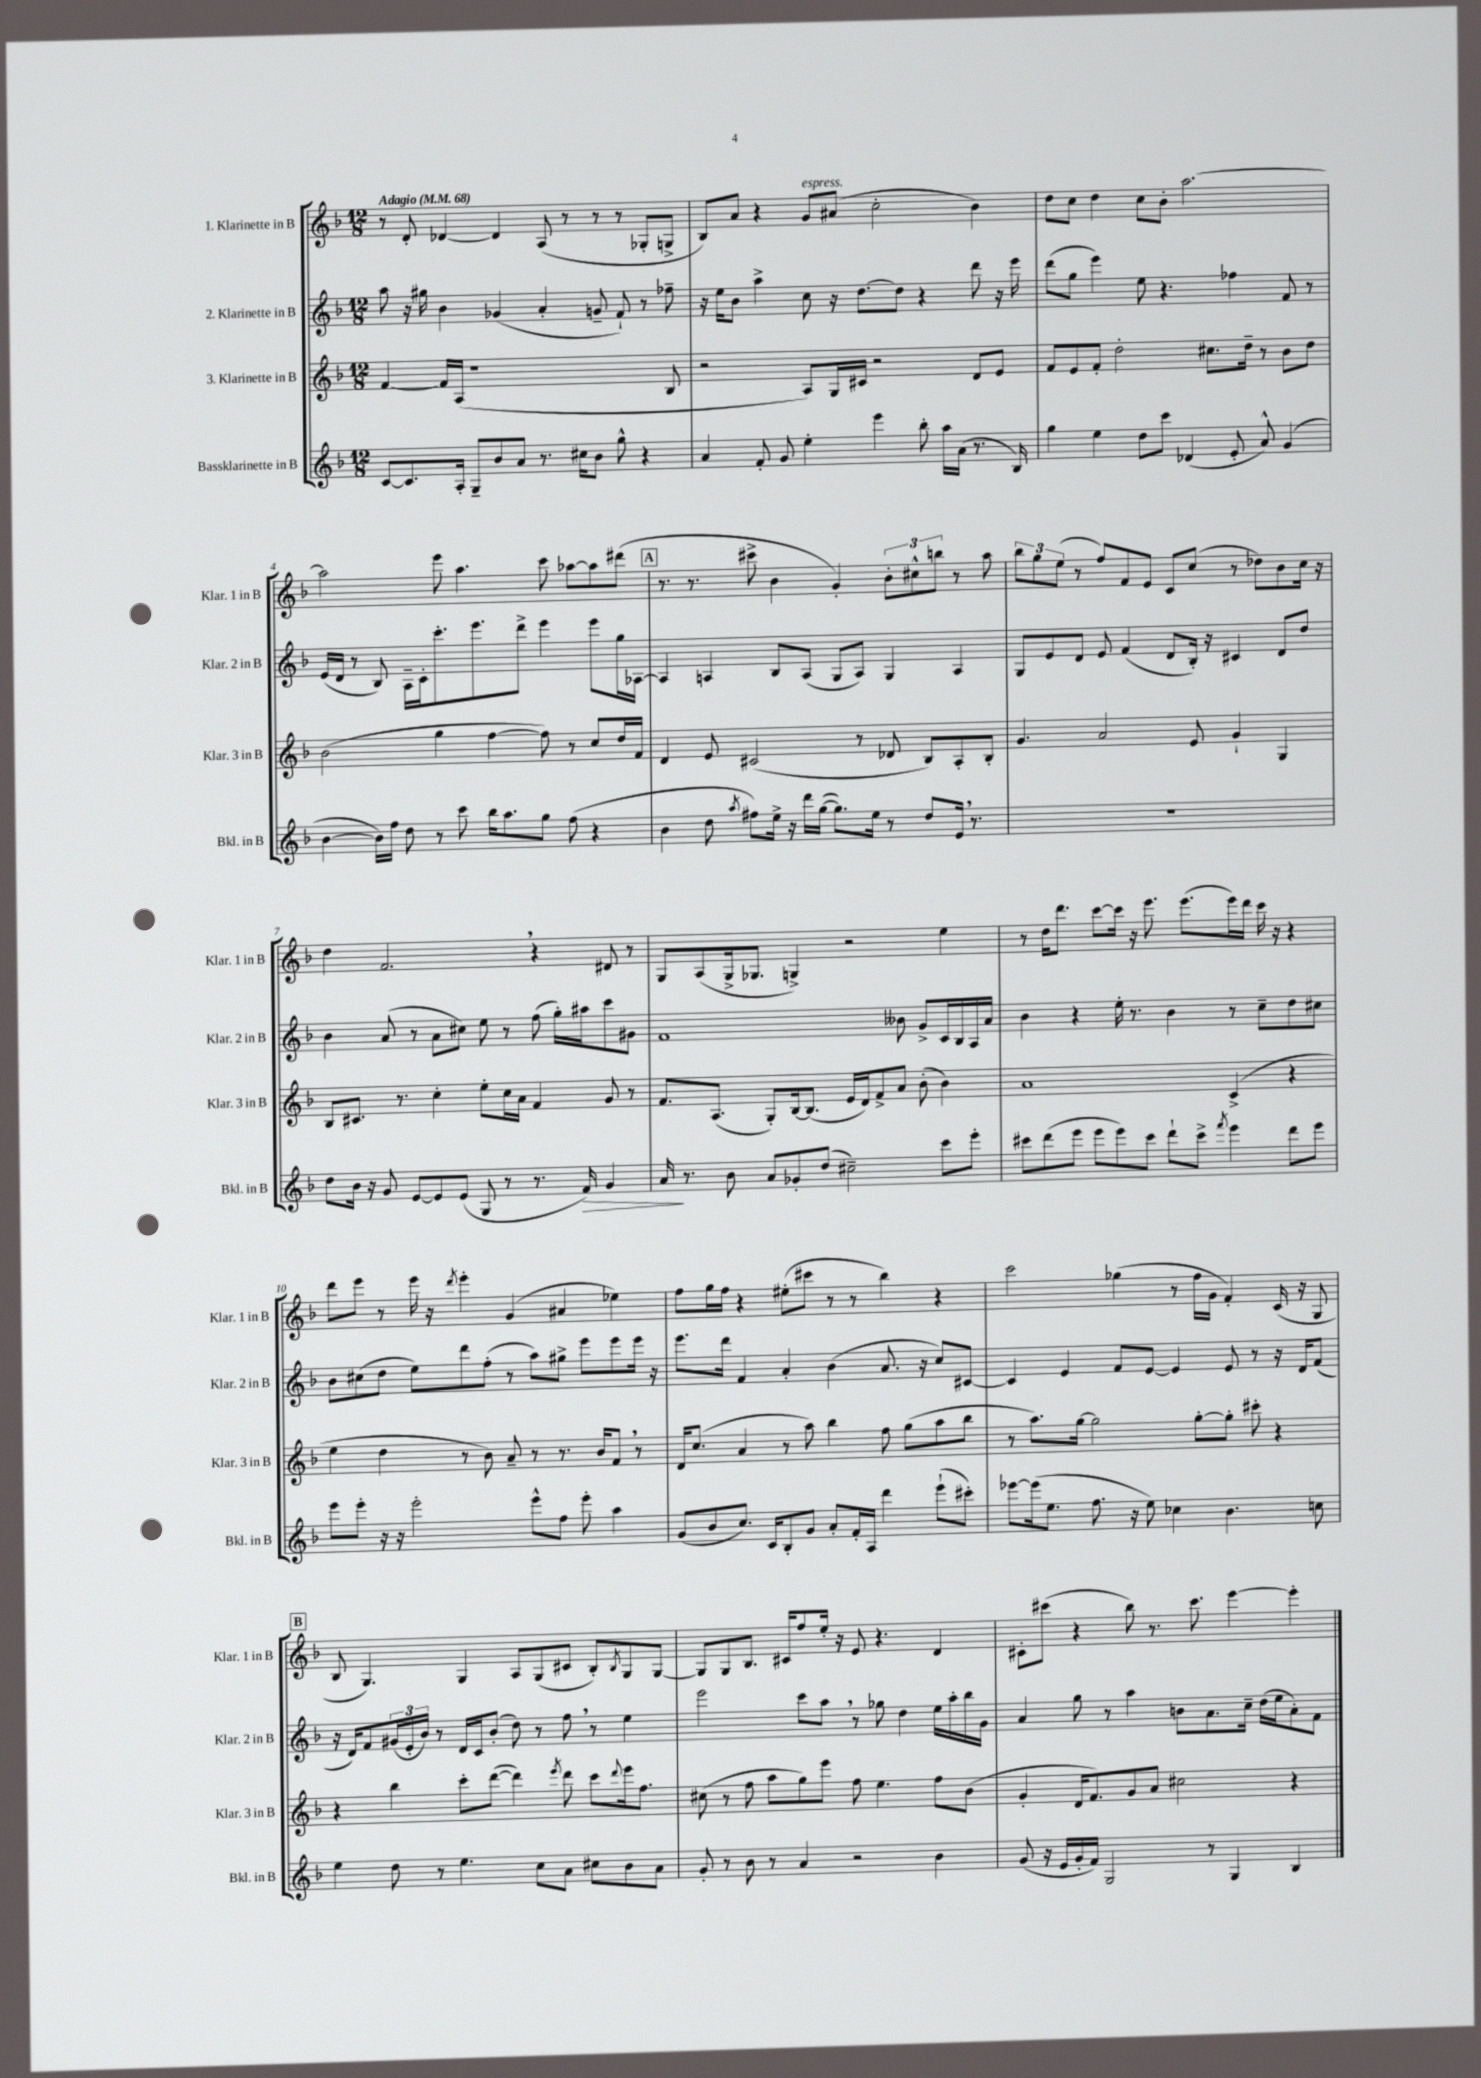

**kern	**kern	**kern	**kern
*staff4	*staff3	*staff2	*staff1
*clefG2	*clefG2	*clefG2	*clefG2
*k[b-]	*k[b-]	*k[b-]	*k[b-]
*M12/8	*M12/8	*M12/8	*M12/8
*MM68	*MM68	*MM68	*MM68
[8c/L	[4f/	8aa\	8r
8.c/]	.	16r	8d'/
.	.	16gg#\	.
.	16f/]LL	4b-\	[4d-/
16A'/Jk	(16A/JJ	.	.
8G~/L	1r	.	.
8b-/	.	(4g-/	4d-/]
8a/J	.	.	.
8.r	.	4a'/	(8A/
.	.	.	8r
16cc#\LK	.	.	.
8b-\J	.	8g~/	8r
8gg^^\	.	8f`/)	8r
4r	.	8r	8G-'/L
.	8B-/	8ff-~\	8G^/J
=	=	=	=
4a/	2r	16r	8B-/L)
.	.	16ee\LK	.
.	.	8b-\J	8a/J
8f'/	.	4aa^\	4r
8g/	.	.	.
4ee'\	8A/L)	8cc\	8g/L
.	16G/L	16r	(8a#/J
.	16c#/JJ	[8.dd\L	.
4eee\	2r	.	2cc'\
.	.	8dd\]J	.
8bb-'\	.	4r	.
16aa\LL	.	.	.
(16a\JJ	.	.	.
8.r	8d/L	8ddd\	4b-\)
.	8e/J	16r	.
16B-/)	.	16eee\	.
=	=	=	=
4gg\	8f/L	(8ddd\L	8dd\L
.	8e/	8gg\J	8cc\J
4ee\	8f'/J	4eee\)	4dd\
.	2dd'\	.	.
8dd\L	.	8ee\	8cc\L
8ccc\J	.	4.r	8b-'\J
(4d-/	.	.	[2.aa\
.	8.cc#\L	.	.
8e'/	.	4ff-\	.
.	16dd~\Jk	.	.
8a^^/)	8r	.	.
(4g/	8b-\L	8f/	.
.	8dd\J	8r	.
=	=	=	=
[4b-\	(2b-\	(16e/LL	2aa\]
.	.	16d/JJ	.
.	.	8r	.
16b-\]LL)	.	8B-/)	.
16ff\JJ	.	.	.
8dd\	.	16A~\LL	.
.	.	16c'\J	.
8r	4gg\	8.ccc'\	8eee\
8ccc\	.	.	4.aa\
.	.	8.eee\	.
16bb-\LK	[4ff\	.	.
8.aa\	.	.	.
.	.	8ddd^\J	.
8gg\J	8ff\])	4eee\	8ccc\
(8ff\	8r	.	[8aa-\L
4r	8cc/L	8eee\L	8aa-\]
.	16dd/L	16gg\L	(8ddd#\J
.	16f/JJ	[16A-\JJ	.
=	=	=	=
4b-\	4d/	4A-/]	8.r
.	.	.	8.r
8dd\	8e/	4A/	.
8qaa/	.	.	.
8ff#\L)	(2c#/	.	8ccc#^\
16ee^\Jk	.	8B-/L	4b-\
16r	.	.	.
16ddd\LL	.	(8A/J	.
([16gg\JJ	.	.	.
8.gg\]L)	.	8G/L	4g'/)
.	8r	8A/J)	.
16ee\Jk	.	.	.
8r	8d-/	4G/	12b-'\L
.	.	.	12cc#^^\
8dd/L	8B-/L)	.	.
.	.	.	12bb\J
16e/Jk	8A'/	4A/	8r
8.r	.	.	.
.	8B-'/J	.	8aa\
=	=	=	=
1.r	4.g/	8G/L	12bb-\L
.	.	.	12gg\
.	.	8e/	.
.	.	.	(12ee\J
.	.	8d/J	8r
.	2a/	8e/	8ff/L)
.	.	(4f/	8f/
.	.	.	8e/J
.	.	8d/L	8c/L
.	8e/	16B-'/Jk)	(8cc/J
.	.	16r	.
.	4g`/	4c#/	8r
.	.	.	8dd-\L)
.	4G/	8d/L	8b-\
.	.	8dd/J	16cc\Jk
.	.	.	16r
=	=	=	=
8dd\L	8B-/L	4b-\	4dd\
16b-\Jk	8.c#/J	.	.
16r	.	.	.
8g/	.	(8a/	2.f/
.	8.r	.	.
[8e/L	.	8r	.
8e/]	4cc'\	8a\L	.
(8e/J	.	8cc#\J)	.
8G/	8ee'\L	8ee\	.
8r	16cc\L	8r	.
.	16a\JJ	.	.
8.r	4f/	(8ff\	4r
.	.	16gg'\LL)	.
16f/)	.	16aa#\J	.
4g/	8g/	8ccc\	8d#/
.	8r	8g#\J	8r
=	=	=	=
16a/	8.f/L	1f	8G/L
8.r	.	.	.
.	.	.	(8A/
.	(8.A/J	.	.
8b-\	.	.	16G^/k
.	.	.	8.G-/J
8a/L	8G'/L)	.	.
8g-'/	[16B-/k	.	4G^/)
.	(8.B-/]J	.	.
(8dd/J	.	.	.
2cc#~\)	16e/LL	.	2r
.	16d/J)	.	.
.	8f^/	.	.
.	8a/J	8b--\	.
.	(8b-'\	8g^/L	.
8ccc\L	4b-\)	16c/L	4ee\
.	.	16B-/	.
8eee'\J	.	16A/	.
.	.	16a/JJ	.
=	=	=	=
8ccc#\L	1a	4b-\	8r
(8ddd\	.	.	16dd\LK
.	.	.	8.ddd\J
8eee\J	.	4r	.
8eee\L	.	.	[8ccc\L
8eee\)	.	16ee'\	16ccc\]Jk
.	.	8.r	16r
8ccc#\J	.	.	8.eee\
8ddd`\L	.	4b-\	.
.	.	.	(8.eee\L
8ccc#^\J	.	.	.
8qfff/	.	.	.
4eee\	(4c^/	8r	16eee\L)
.	.	.	16ddd\JJ
.	.	8cc~\L	16ccc\
.	.	.	16r
8ddd\L	4r	8dd\	4r
8eee\J	.	8cc#\J	.
=	=	=	=
8eee\L	4ee\	8b-\L	8ddd\L
8eee'\J	.	(8cc#\	8eee\J
16r	4dd\	8dd\J	8r
16r	.	.	.
2eee'\	.	8ee\L)	16eee\
.	.	.	16r
.	.	.	8qddd/
.	8r	8ddd\	4eee'\
.	8b-\)	(8ff'\J	.
.	8a~/	8r	(4g/
8eee^^\L	8r	8aa\L)	.
8ff\J	8.r	8gg#^\J	4a#/
8eee'\	.	8eee\L	.
.	16b-/LK	.	.
4aa\	8f/J	8eee\	4ee-\)
.	8r	16eee\Jk	.
.	.	16r	.
=	=	=	=
(8g/L	16d/LK	8.eee\L	8ff\L
.	(8.cc/J	.	.
8b-/	.	.	16gg\L
.	.	16ddd\Jk	16ff\JJ
8.cc/J)	4a/	4f/	4r
16c/LK	.	.	.
8B-'/	8r	4a'/	(8ee#'\L
8g/J	8aa\)	.	8ccc#\J
8a'/L	4bb-\	(4b-\	8r
16f'/L	.	.	8r
16A/JJ	.	.	.
4ddd\	8ff\	8.a/	4bb-\)
.	(8gg\L	.	.
.	.	16r	.
(8eee`\L	8aa\	8cc/L)	4r
8ccc#'\J)	8bb-\J	[8c#/J	.
=	=	=	=
[8eee-\L	8r	4c#/]	2ccc\
(16eee-\]k	8.aa\L)	.	.
8.ee\J	.	.	.
.	.	4e/	.
.	[16gg\Jk	.	.
8.ff\	2gg\]	.	.
.	.	8f/L	(4gg-\
16r	.	.	.
8ee\)	.	[8e/J	.
4cc-\	.	4e/]	8r
.	[8gg'\L	.	16ff\LL
.	.	.	16g\JJ
4.b-\	8gg'\]J	8e/	4f'/)
.	8ccc#'\	8r	.
.	4r	16r	(16c/
.	.	16d/LK	16r
8cc\	.	(8f/J	8G/
=	=	=	=
4ee\	4r	16r	8B-/
.	.	16d/LK)	.
.	.	8f/	4.G/)
8dd\	4bb-\	(24g#/L	.
.	.	24e'/	.
.	.	24b-/JJ)	.
8r	.	8r	.
4.ee\	8ccc'\L	16d/LL	4G/
.	.	16c/J	.
.	([8ddd\J	(8b-'/J	.
.	4ddd\])	8dd\)	8A/L
8cc\L	.	8r	(8G/
.	8qeee/	.	.
8a\J	8ddd\	8ff\	8c#/J
8cc#\L	8ccc\L	8r	8B-'/L)
.	8qqddd/	.	8qB-/
8b-\	16eee\k	4ee\	8G/
.	8.ff\J	.	.
8a\J	.	.	[8G/J
=	=	=	=
8g'/	(8cc#\	2eee\	8G/]L
8r	8r	.	8G/
8b-\	8ff\	.	8.B-/J
8r	8aa\L	.	.
.	.	.	16c#/LK
4a/	8gg\)	8ccc\L	8ff/
.	8eee\J	8aa\J	16ee'/Jk
.	.	.	16r
2r	8ff\	8r	8e/
.	4.ee\	8gg-\	4.r
.	.	4dd\	.
4b-\	8ff\L	16ee\LL	4d/
.	.	16aa'\	.
.	(8b-\J	16bb-\	.
.	.	16g\JJ	.
=	=	=	=
(8g/	4g'/	4a/	8c#'\L
16r	.	.	(8ccc#\J
16e/LL	.	.	.
16g'/	16d/LK	8gg\	4r
16f/JJ)	8.f/)	.	.
2G/	.	8r	.
.	8g/	4aa\	8bb-\)
.	8a/J	.	8.r
.	2cc#\	8b\L	.
.	.	.	8.ccc#\
8r	.	8.a\	.
4G/	.	.	[4eee\
.	.	16cc~\Jk	.
.	.	(16dd\LL	.
.	.	16ee\J	.
4B-/	4r	8a'\)	4eee'\]
.	.	8f\J	.
==	==	==	==
*-	*-	*-	*-
